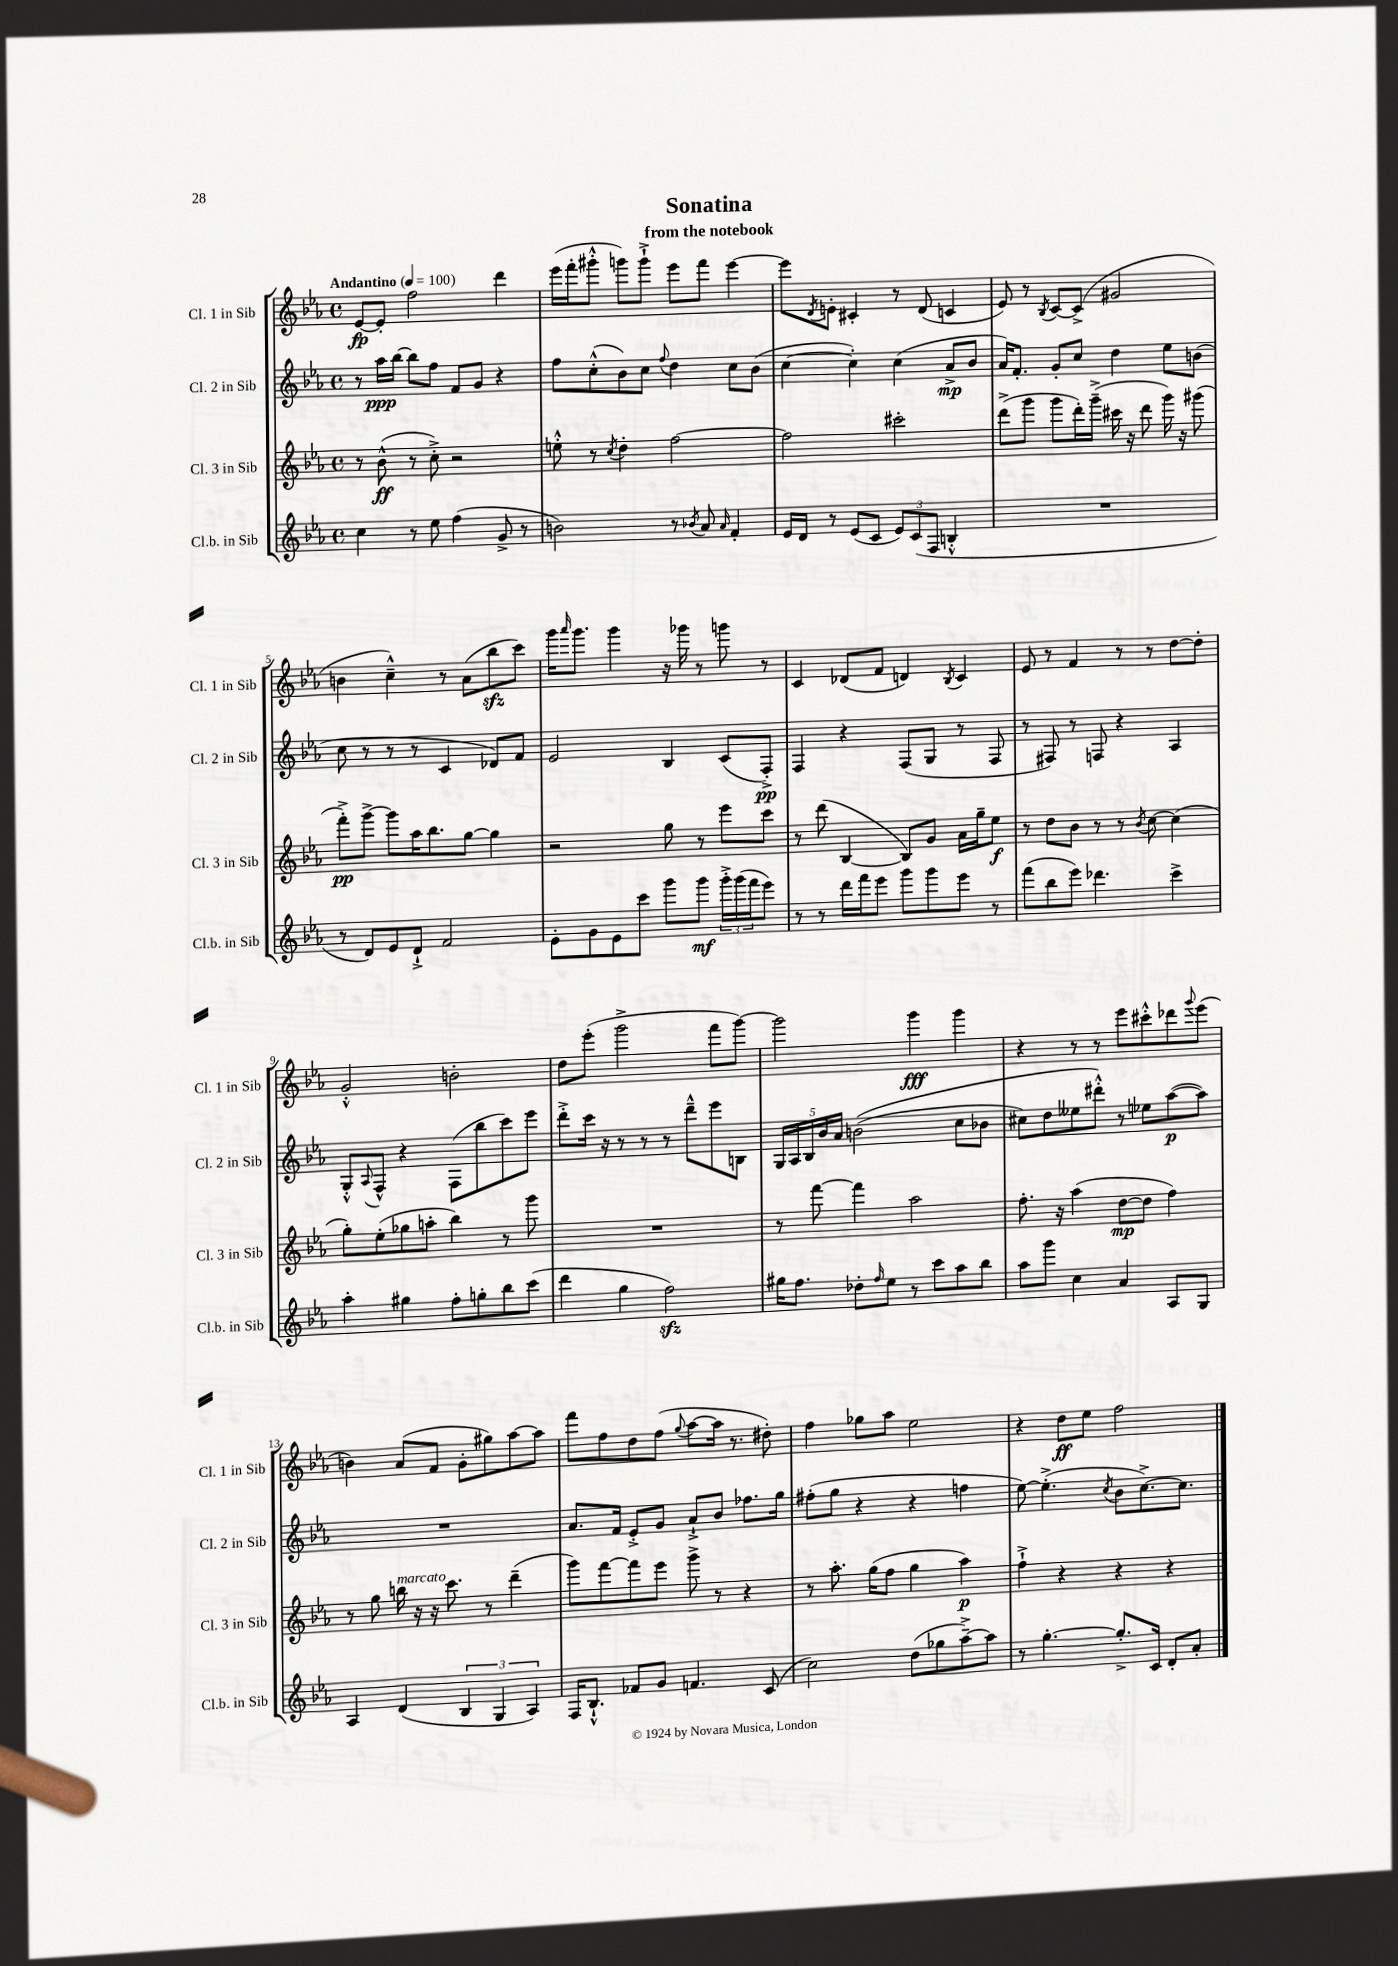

**kern	**dynam	**kern	**dynam	**kern	**dynam	**kern	**dynam
*part4	*part4	*part3	*part3	*part2	*part2	*part1	*part1
*staff4	*staff4	*staff3	*staff3	*staff2	*staff2	*staff1	*staff1
*I"Cl.b. in Sib	*	*I"Cl. 3 in Sib	*	*I"Cl. 2 in Sib	*	*I"Cl. 1 in Sib	*
*I'Cl.b. in Sib	*	*I'Cl. 3 in Sib	*	*I'Cl. 2 in Sib	*	*I'Cl. 1 in Sib	*
*clefG2	*	*clefG2	*	*clefG2	*	*clefG2	*
*k[b-e-a-]	*	*k[b-e-a-]	*	*k[b-e-a-]	*	*k[b-e-a-]	*
*M4/4	*	*M4/4	*	*M4/4	*	*M4/4	*
*met(c)	*	*met(c)	*	*met(c)	*	*met(c)	*
*MM100	*	*MM100	*	*MM100	*	*MM100	*
=1	=1	=1	=1	=1	=1	=1	=1
!	!	!	!	!	!	!LO:TX:a:B:t=Andantino	!
4cc\	.	8r	.	8r	.	[8e-/L	fp
.	.	(8b-^^\	ff	16aa-\LL	ppp	8e-'/J]	.
.	.	.	.	[16bb-\JJ	.	.	.
8r	.	8r	.	8bb-\L]	.	2ff\	.
8ee-\	.	8cc'^\)	.	8ff\J	.	.	.
(4ff\	.	2r	.	8f/L	.	.	.
.	.	.	.	8g/J	.	.	.
8g^/	.	.	.	4r	.	4ddd\	.
8r	.	.	.	.	.	.	.
=2	=2	=2	=2	=2	=2	=2	=2
2bn\)	.	8een'^^\	.	8ff\L	.	(16eee-\LL	.
.	.	.	.	.	.	16fff'\J	.
.	.	8r	.	(8cc'^^\	.	8ggg#X'^^\J	.
.	.	8qcc/	.	.	.	.	.
.	.	4dd'\	.	8b-\)	.	8gggn\L)	.
.	.	.	.	8cc\J	.	8ggg`^\J	.
.	.	.	.	8qqff/	.	.	.
8r	.	[2ff\	.	4dd\	.	8eee-\L	.
8qb-X/	.	.	.	.	.	.	.
8a-/	.	.	.	.	.	8fff\J	.
16qqa-/	.	.	.	.	.	.	.
4f'/	.	.	.	8cc\L	.	[4eee-\	.
.	.	.	.	(8b-\J	.	.	.
=3	=3	=3	=3	=3	=3	=3	=3
16e-/LL	.	2ff\]	.	[4cc\	.	8eee-\L]	.
16d/JJ	.	.	.	.	.	.	.
.	.	.	.	.	.	8qd/	.
8r	.	.	.	.	.	8en'\J	.
(8e-/L	.	.	.	4cc'\])	.	4c#X'/	.
8c/J	.	.	.	.	.	.	.
12e-/L)	.	2ccc#X'\	.	(4cc\	.	8r	.
(12c/	.	.	.	.	.	.	.
.	.	.	.	.	.	(8d/	.
12F/J	.	.	.	.	.	.	.
4Bn'^^/	.	.	.	8a-^/L	mp	4cn/	.
.	.	.	.	8b-/J	.	.	.
=4	=4	=4	=4	=4	=4	=4	=4
1r	.	(8ddd^\L	.	16a-/KL)	.	8e-/)	.
.	.	.	.	8.f'/J	.	.	.
.	.	8ggg\J	.	.	.	8r	.
.	.	.	.	.	.	8qB-/	.
.	.	8ggg\L	.	8g'/L	.	[8c/L	.
.	.	16ddd'\L)	.	8cc/J	.	(8c^/J]	.
.	.	(16ggg~^\JJ	.	.	.	.	.
.	.	16ccc#X\	.	4dd\	.	2g#X/	.
.	.	16r	.	.	.	.	.
.	.	8ddd\	.	.	.	.	.
.	.	16ggg\)	.	8ee-\L	.	.	.
.	.	16r	.	.	.	.	.
.	.	(8ggg#X\	.	(8bn\J	.	.	.
!!LO:LB:g=z
=5	=5	=5	=5	=5	=5	=5	=5
8r	.	8fff'^\L)	pp	8cc\	.	4bn\	.
8d/L)	.	[8ggg^\J	.	8r	.	.	.
8e-/	.	8ggg\L]	.	8r	.	4cc~^^\)	.
8d`^/J	.	16aa-\K	.	8r	.	.	.
.	.	8.bb-\	.	.	.	.	.
2f/	.	.	.	4c/	.	8r	.
.	.	[8gg\J	.	.	.	(8a-\L	.
.	.	4gg\]	.	8d-X/L)	.	8bb-zz\	.
.	.	.	.	8f/J	.	8ccc\J)	.
=6	=6	=6	=6	=6	=6	=6	=6
8e-'\L	.	2r	.	2e-/	.	16ggg\KL	.
.	.	.	.	.	.	16qqaaa-/	.
.	.	.	.	.	.	8.ggg\J	.
8g\	.	.	.	.	.	.	.
8e-\	.	.	.	.	.	4ggg\	.
8ccc\J	.	.	.	.	.	.	.
8ggg\L	.	8gg\	.	4B-/	.	16r	.
.	.	.	.	.	.	16ggg-X\	.
8ggg\J	mf	8r	.	.	.	8r	.
24ggg'^\LL	.	8eee-\L	.	(8c/L	.	8gggn\	.
(24ggg\	.	.	.	.	.	.	.
24fff\J	.	.	.	.	.	.	.
8eee-\J)	.	8ccc\J	.	8F'^/J)	pp	8r	.
=7	=7	=7	=7	=7	=7	=7	=7
8r	.	8r	.	4F/	.	4c/	.
8r	.	(8ddd\	.	.	.	.	.
16ddd\LL	.	[4B-/	.	4r	.	(8d-X/L	.
16fff\J	.	.	.	.	.	.	.
8eee-\J	.	.	.	.	.	8f/J	.
8ggg\L	.	8B-/L])	.	(8F/L	.	4dn/)	.
8ggg\	.	8g/J	.	8G/J	.	.	.
.	.	.	.	.	.	8qB-/	.
8eee-\J	.	16a-\LL	.	8r	.	4c/	.
.	.	16gg~\J	.	.	.	.	.
8r	.	8ee-\J	f	8F/	.	.	.
=8	=8	=8	=8	=8	=8	=8	=8
(8fff\L	.	8r	.	8r	.	8e-/	.
8bb-\	.	8dd\L	.	8F#X/)	.	8r	.
8eee-\J)	.	8b-\J	.	8r	.	4f/	.
4.ddd-X\	.	8r	.	8Fn/	.	.	.
.	.	8r	.	4r	.	8r	.
.	.	8qb-/	.	.	.	.	.
.	.	[8cc\	.	.	.	8r	.
4ccc^\	.	(4cc\]	.	4A-/	.	[8dd\L	.
.	.	.	.	.	.	8dd'\J]	.
!!LO:LB:g=z
=9	=9	=9	=9	=9	=9	=9	=9
4aa-'\	.	8gg'\L)	.	8G'^^/L	.	2g'^^/	.
.	.	.	.	8qqA-/	.	.	.
.	.	(8ee-'\	.	8F^^/J	.	.	.
4gg#X\	.	8gg-X\	.	4r	.	.	.
.	.	8aan'\J	.	.	.	.	.
8ff'\L	.	4bb-\)	.	(8F\L	.	2bn'\	.
8ggn'\	.	.	.	8bb-\	.	.	.
8bb-\	.	8r	.	8ccc\)	.	.	.
(8ccc\J	.	8ggg\	.	8eee-\J	.	.	.
=10	=10	=10	=10	=10	=10	=10	=10
4ddd\	.	1r	.	8ddd'^\L	.	8dd\L	.
.	.	.	.	16ccc\Jk	.	(8eee-'\J	.
.	.	.	.	16r	.	.	.
4gg\	.	.	.	8r	.	2ggg^\	.
.	.	.	.	8r	.	.	.
2ffzz\)	.	.	.	8r	.	.	.
.	.	.	.	8ddd~^^\L	.	.	.
.	.	.	.	8eee-\	.	8fff\L	.
.	.	.	.	8Bn\J	.	[8ggg\J)	.
=11	=11	=11	=11	=11	=11	=11	=11
16gg#X\KL	.	8r	.	20G/LL	.	2ggg\]	.
.	.	.	.	20A-/	.	.	.
8.ff\J	.	.	.	.	.	.	.
.	.	.	.	20B-/	.	.	.
.	.	[8fff\	.	.	.	.	.
.	.	.	.	20b-/	.	.	.
.	.	.	.	20a-/JJ	.	.	.
8dd-X'\L	.	4fff\]	.	((2bn\	.	.	.
16qqff/	.	.	.	.	.	.	.
8ee-\J	.	.	.	.	.	.	.
8r	.	2aa-\	.	.	.	4ggg\	fff
8ccc\L	.	.	.	.	.	.	.
8aa-\	.	.	.	8cc\L	.	4ggg\	.
8bb-\J	.	.	.	8b-X\J	.	.	.
=12	=12	=12	=12	=12	=12	=12	=12
8aa-\L	.	8.ff'\	.	8cc#X\L)	.	4r	.
8ggg\J	.	.	.	8dd\	.	.	.
.	.	16r	.	.	.	.	.
4cc\	.	(4aa-\	.	8ee--X\	.	8r	.
.	.	.	.	8ddd#X'^^\J)	.	8r	.
4a-/	.	[8dd\L	mp	8r	.	8eee-\L	.
.	.	8dd\J]	.	8ee-X\L	.	8ccc#X'^^\	.
8A-/L	.	4ff\)	.	([8aa-\	p	8ddd-X\	.
.	.	.	.	.	.	8qqggg/	.
8G/J	.	.	.	8aa-\J])	.	(8eee-\J	.
!!LO:LB:g=z
=13	=13	=13	=13	=13	=13	=13	=13
4A-/	.	8r	.	1r	.	4bn\)	.
.	.	8gg\	.	.	.	.	.
!	!	!LO:TX:a:i:t=marcato	!	!	!	!	!
(4d/	.	16bbn\	.	.	.	(8a-/L	.
.	.	16r	.	.	.	.	.
.	.	16r	.	.	.	8f/J	.
.	.	8.ccc\	.	.	.	.	.
6B-/	.	.	.	.	.	8g'\L	.
.	.	8r	.	.	.	8gg#X\)	.
6G/	.	.	.	.	.	.	.
.	.	(4ddd~\	.	.	.	[8aa-\	.
6A-/)	.	.	.	.	.	.	.
.	.	.	.	.	.	8aa-\J]	.
=14	=14	=14	=14	=14	=14	=14	=14
16F/KL	.	8ggg\L)	.	8.a-/L	.	8fff\L	.
8.B-`^^/J	.	.	.	.	.	.	.
.	.	[8fff\	.	.	.	8ff\	.
.	.	.	.	16f/Jk	.	.	.
8f-X/L	.	8fff\]	.	8e-'^/L	.	8dd\	.
8g/J	.	8eee-\J	.	8g/J	.	(8ff\J	.
.	.	.	.	.	.	8qqgg/	.
4.fn/	.	8ggg^\	.	8a-`^/L	.	[8aa-\L	.
.	.	8r	.	8b-/J	.	16aa-\Jk]	.
.	.	.	.	.	.	8.r	.
.	.	4r	.	8.ff-X\L	.	.	.
(8c/	.	.	.	.	.	8dd#X'\)	.
.	.	.	.	16gg\Jk	.	.	.
=15	=15	=15	=15	=15	=15	=15	=15
2cc\)	.	8r	.	(8ff#X'\L	.	4ff\	.
.	.	8.aa-'\	.	8gg\J	.	.	.
.	.	.	.	4r	.	8gg-X\L	.
.	.	(16gg\KL	.	.	.	.	.
.	.	8ff\J	.	.	.	8aa-\J	.
(8dd\L	.	4gg\	.	4r	.	2ee-\	.
8gg-X\	.	.	.	.	.	.	.
[8aa-~^\)	.	4aa-\)	p	4ffn\	.	.	.
8aa-\J]	.	.	.	.	.	.	.
=16	=16	=16	=16	=16	=16	=16	=16
8r	.	4ff`^\	.	[8ee-\)	.	4r	.
[4.gg'\	.	.	.	(4.ee-'^\]	.	.	.
.	.	4r	.	.	.	8dd\L	ff
.	.	.	.	.	.	8ee-\J	.
.	.	.	.	8qcc/	.	.	.
8.gg'^/L]	.	4r	.	8b-\L	.	2ff\	.
.	.	.	.	[8.cc^\)	.	.	.
16c/Jk	.	.	.	.	.	.	.
8d'/L	.	4r	.	.	.	.	.
.	.	.	.	8.cc\J]	.	.	.
8a-'/J	.	.	.	.	.	.	.
==	==	==	==	==	==	==	==
*-	*-	*-	*-	*-	*-	*-	*-
